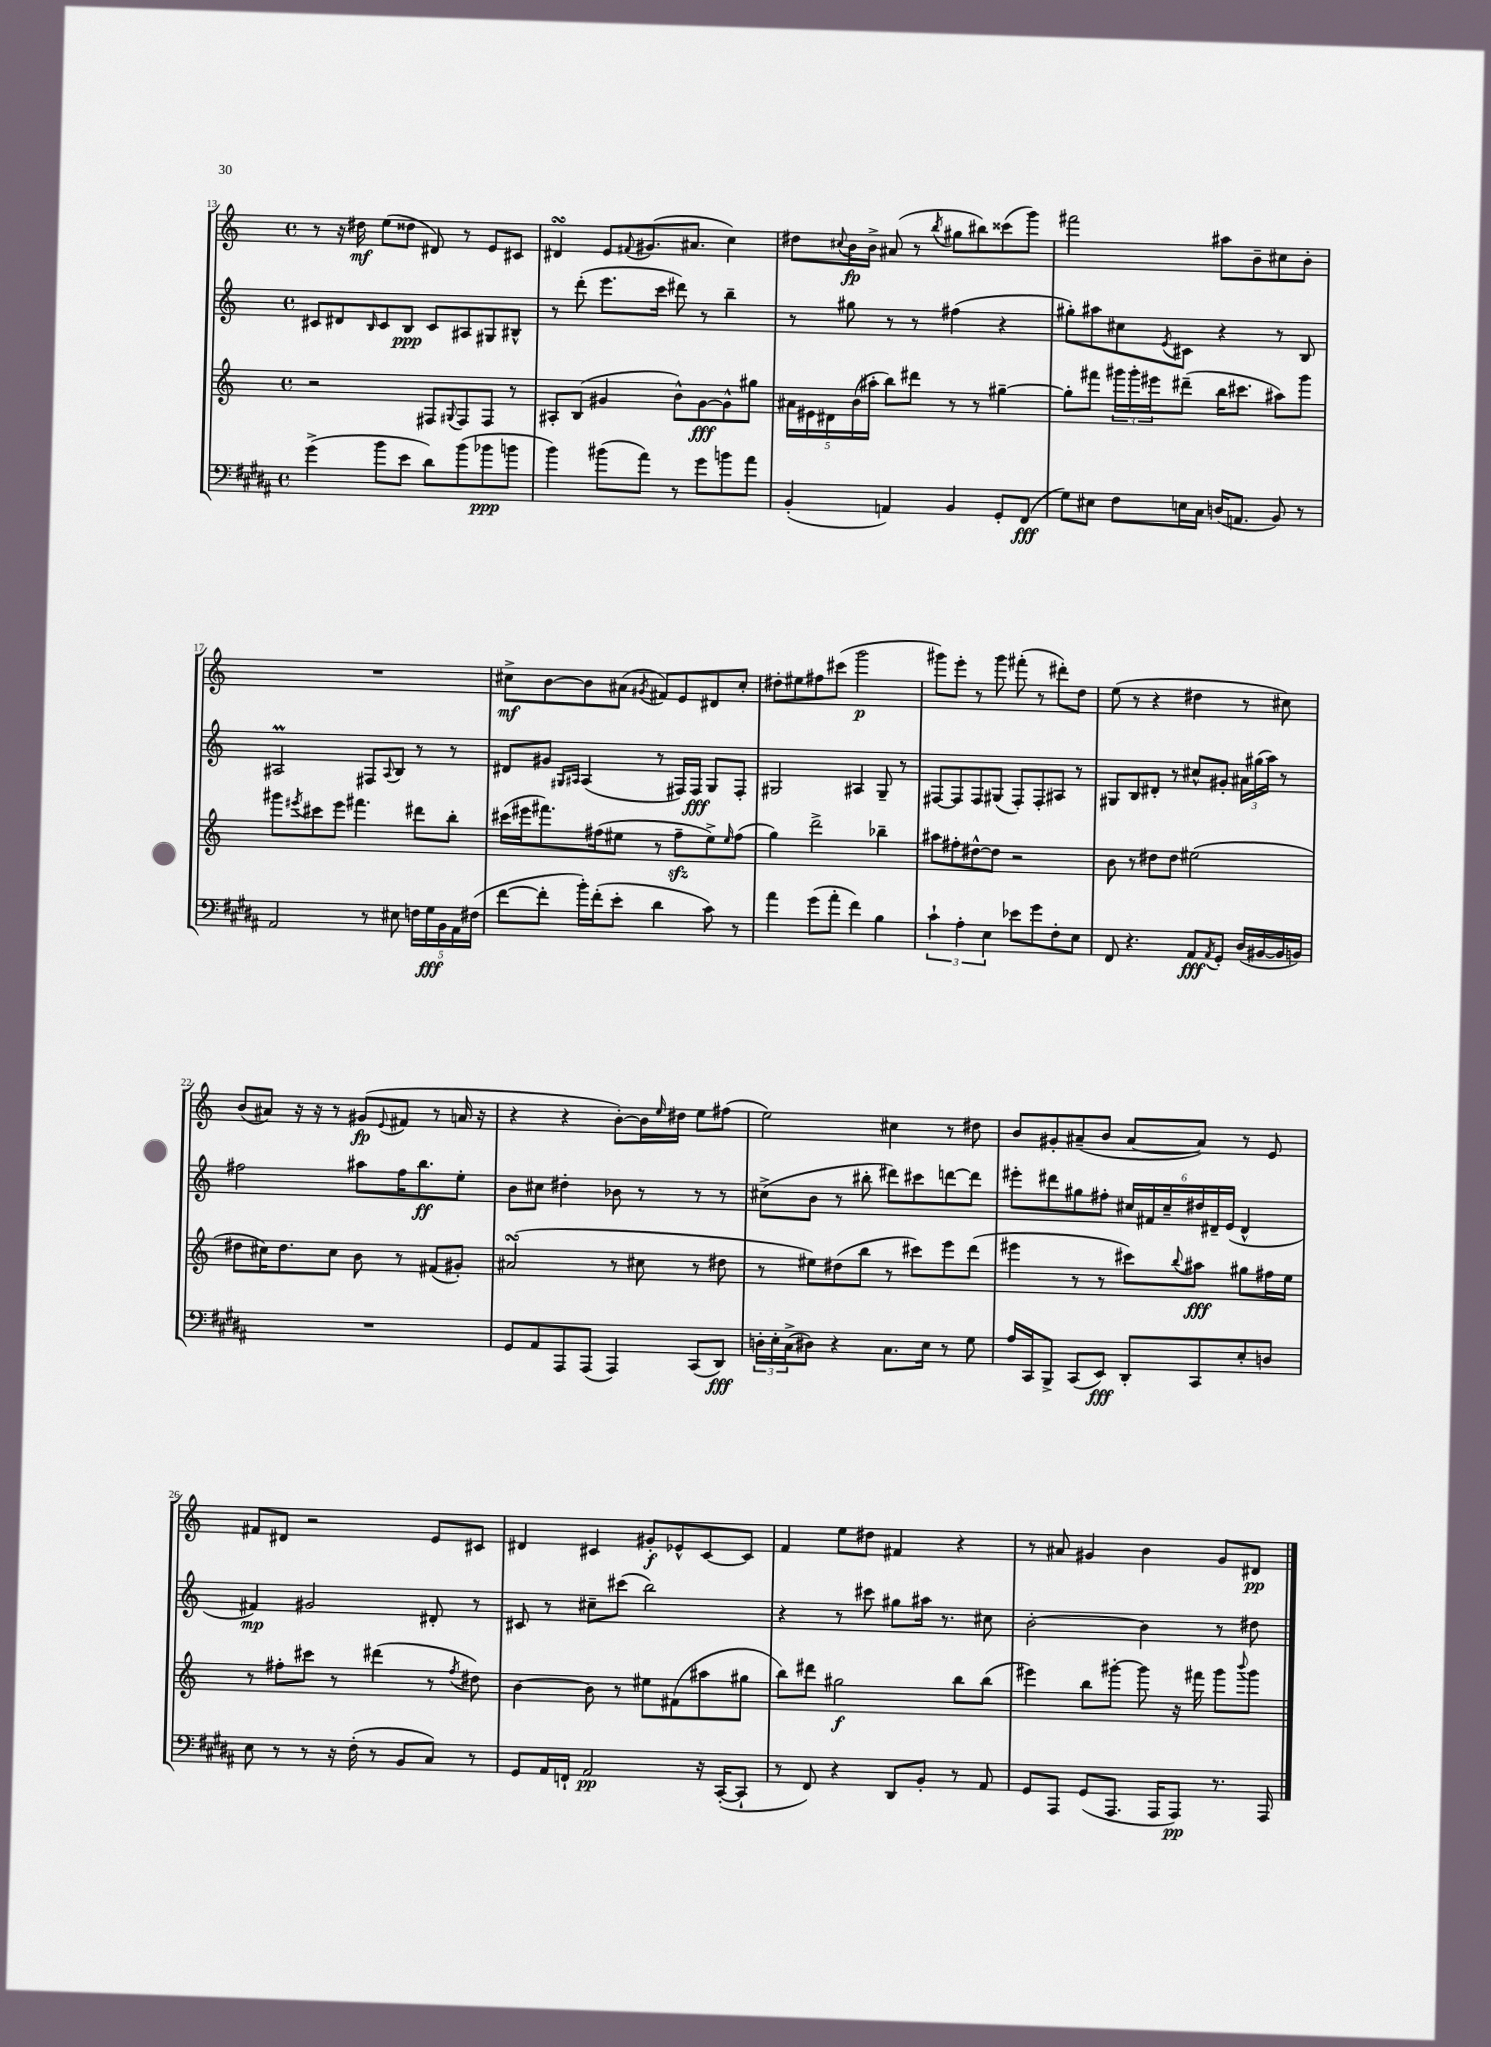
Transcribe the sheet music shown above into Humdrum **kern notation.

**kern	**kern	**kern	**kern
*staff4	*staff3	*staff2	*staff1
*clefF4	*clefG2	*clefG2	*clefG2
*k[f#c#g#d#a#]	*k[]	*k[]	*k[]
*M4/4	*M4/4	*M4/4	*M4/4
*met(c)	*met(c)	*met(c)	*met(c)
(4g#^	2r	8c#	8r
.	.	8d#	16r
.	.	.	16dd#
.	.	16qqB	.
8b	.	8c#	(8ee
8e	.	8B	8dd##
8d#)	8F#	8c#	8d#)
.	8qqG#	.	.
(8b	8F#	8A#	8r
8b-	8F#	8G#	8e
8b	8r	8B#^^	8c#
=	=	=	=
4b)	8A#'	8r	4d#
.	(8B	(8ddd'	.
(8b#	4g#	8.eee	8e
.	.	.	8qqf#
8a#)	.	.	(8.g#
.	.	16ccc	.
8r	8b^^)	8ddd#)	.
.	.	.	8.a#
8g#	[8g#	8r	.
8b	8g#^^]	4bb~	4cc)
8a#	8gg#	.	.
=	=	=	=
(4BB'	20a#	8r	8dd#
.	20e#	.	.
.	20d#	.	.
.	.	.	8qqcc#
.	.	8gg#	16b
.	(20b	.	.
.	.	.	16b^
.	20aa#'	.	.
4AA)	8bb)	8r	(8a#
.	8ddd#	8r	8r
.	.	.	8qbb
4BB	8r	(4ff#	8gg#
.	8r	.	8bb#)
8GG#'	[4gg#~	4r	(8ccc##
(8FF#	.	.	8ggg)
=	=	=	=
8G#)	8gg#']	8gg#')	2fff#
8E#	8fff#	8aa#	.
8F#	24ggg#	8cc#	.
.	24ggg#'	.	.
.	24eee#	.	.
.	.	8qe	.
16E	(8ddd#~	8c#	.
16C#	.	.	.
(16D	16bb	4r	8aa#
8.AA	8.ccc#	.	.
.	.	.	8b~
8BB)	8aa#)	8r	8cc#
8r	8ggg#	8B	8b'
=	=	=	=
2AA#	8ggg#	2A#	1r
.	8qeee#	.	.
.	8ccc#	.	.
.	8eee#	.	.
.	4.fff#	.	.
8r	.	8F#	.
.	.	8qqA#	.
8E#	.	8B	.
20F	8ddd#	8r	.
20G#	.	.	.
20BB	.	.	.
.	8bb'	8r	.
20AA#	.	.	.
(20F#	.	.	.
=	=	=	=
[8f#	(16ccc#	8d#	8cc#^
.	16eee#	.	.
8f#']	8.fff#)	8g#	[8b
.	.	16qqG#	.
.	.	16qqA#	.
16b')	.	(4A#	8b]
(16f#'	(16ff#	.	.
8e'	8ee#	.	(8a#
.	.	.	8qg#
4d#	8r	8r	8f#)
.	8ff#~	16F#)	8e
.	.	16F#	.
8c#)	8ee#^)	8G#	8d#
.	16qqee#	.	.
8r	(8ff#	8F#'	8cc#'
=	=	=	=
4a#	4gg)	2G#	8dd#'
.	.	.	8ee#
(8g#	2ddd^	.	8ff#
8a#'	.	.	(8ccc#
4f#)	.	4A#	2ggg
4B	4bb-~	8G#~	.
.	.	8r	.
=	=	=	=
6c#`	8aa#	[8F#	8ggg#)
.	8ff#'	8F#]	8eee'
6A#'	.	.	.
.	[8dd#^^	8F#	8r
6E	.	.	.
.	8dd#]	(8G#	8ggg#
8e-	2r	8F#')	(8fff#'
8g#	.	8F#'	8r
8F#'	.	8A#	8ddd#')
8E	.	8r	8dd
=	=	=	=
8FF#	8b	8G#	(8ee
4.r	8r	8B	8r
.	8dd#	8d#'	4r
.	8dd#	8r	.
8AA#	(2ee#	8cc#^^	4dd#
8qAA#	.	.	.
8GG#'	.	8g#'	.
(16D#	.	24a#	8r
.	.	(24gg#	.
[16BB#	.	.	.
.	.	24aa)	.
16BB#]	.	8r	8cc#)
16BB)	.	.	.
=	=	=	=
1r	8dd#	2ff#	(8b
.	16cc#)	.	8a#)
.	8.dd#	.	.
.	.	.	16r
.	.	.	16r
.	8cc#	.	8r
.	8b	8aa#	(8g#
.	.	.	8qqe
.	8r	16ff#	8f#
.	.	8.bb	.
.	(8f#	.	8r
.	8g#')	8ee'	16a
.	.	.	16r
=	=	=	=
8GG#	(2a#	8b	4r
8AA#	.	8cc#	.
8AAA#	.	4dd#'	4r
(8AAA#	.	.	.
4AAA#)	8r	8b-	[8b')
.	8cc#	8r	16b]
.	.	.	16qqee
.	.	.	16dd#
(8CC#	8r	8r	8ee
8DD#)	8dd#	8r	(8ff#
=	=	=	=
24D'	8r	(8cc#^	2ee)
24E'	.	.	.
(24C#^	.	.	.
8D#)	8ee#)	8b	.
4r	(8dd#	8r	.
.	8bb	8bb#'	.
8.C#	8r	8ddd#)	4cc#
.	8ccc#)	8ccc#	.
16E	.	.	.
8r	8eee	[8ddd	8r
8G#	(8ddd	8ddd]	8dd#
=	=	=	=
16A#	4eee#	8eee#'	8b
16CC#	.	.	.
8BBB^	.	8ddd#	8g#'
(8CC#	8r	8gg#	(8a#~
8EE)	8r	8ff#'	8b
8DD#'	8ccc#)	24cc#	[8a#
.	.	24f#	.
.	.	24cc#~	.
.	8qqbb	.	.
8CC#	8aa#	24dd#	8a#])
.	.	24d#~	.
.	.	(24e	.
8E'	8gg#	4d#^^	8r
8D	16ff#	.	8e
.	16ee	.	.
=	=	=	=
8E	8r	4f#)	8f#
8r	8ff#'	.	8d#
8r	8ccc#	2g#	2r
16r	8r	.	.
(16F#'	.	.	.
8r	(4ddd#	.	.
8BB	.	.	.
8C#)	8r	8d#'	8e
.	8qff#	.	.
8r	8dd#)	8r	8c#
=	=	=	=
8GG#	[4b	8c#	4d#
16AA#	.	8r	.
16FF`	.	.	.
2AA#	8b]	8cc#~	4c#
.	8r	(8ccc#	.
.	8ee#	2bb)	8g#'
.	(8f#	.	8e-^^
16r	8aa#	.	[8c#
([16CC#'	.	.	.
8CC#`]	8gg#	.	8c#]
=	=	=	=
8r	8bb)	4r	4f
8FF#)	8ddd#	.	.
4r	2gg#	8r	8ee
.	.	8ccc#	8dd#
8DD#	.	8gg#	4f#
8BB'	.	16aa#	.
.	.	8.r	.
8r	8bb	.	4r
8AA#	(8bb	8cc#	.
=	=	=	=
8GG#	4eee#)	[2b'	8r
8AAA#	.	.	8a#
(8GG#	8bb	.	4g#
8.AAA#	[8ggg#'	.	.
.	8ggg#]	4b]	4b
16AAA#	.	.	.
8AAA#)	16r	.	.
.	16fff#	.	.
8.r	8ggg#	8r	8g#
.	8qqbbb	.	.
.	8ggg#	8dd#	8d#
16AAA#	.	.	.
==	==	==	==
*-	*-	*-	*-
